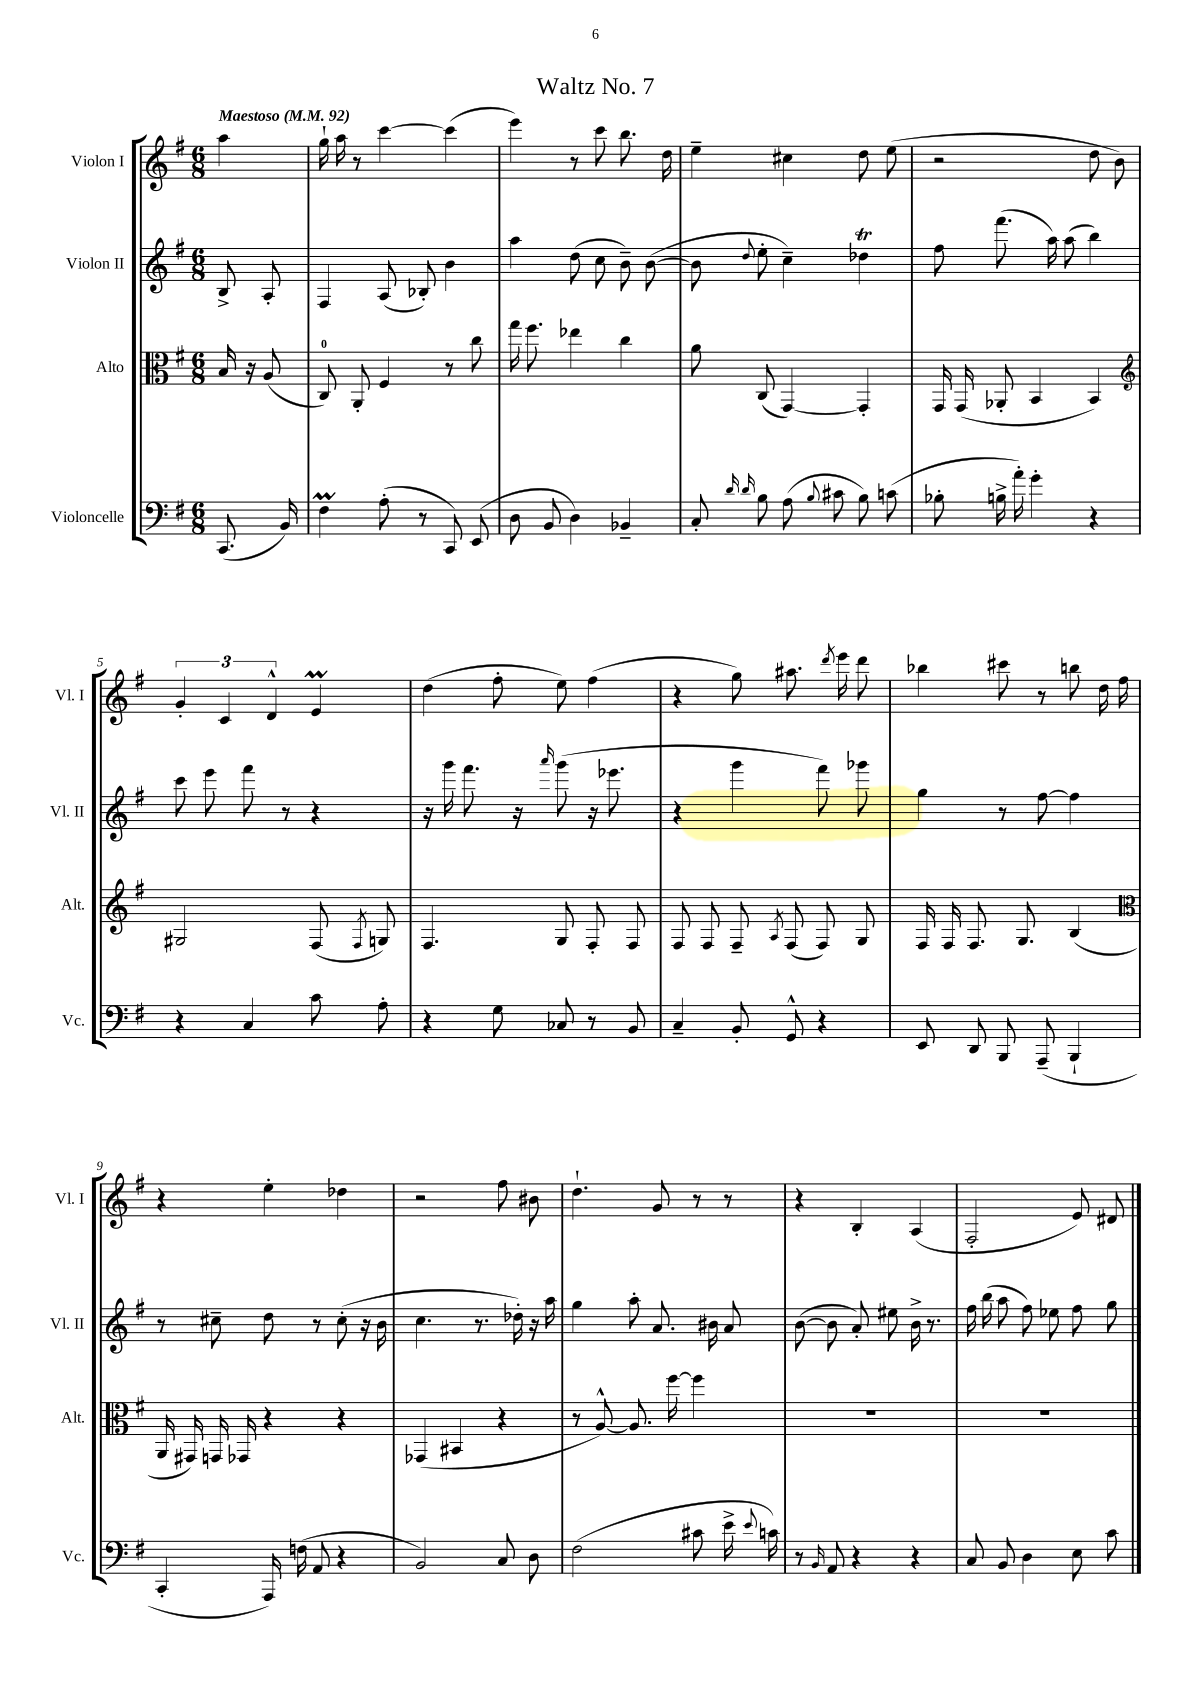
\header { title = "Waltz No. 7" }
<<
\new StaffGroup <<
\new Staff = "s0" \with { instrumentName = "Violon I" shortInstrumentName = "Vl. I" } {
    \clef treble \key g \major \numericTimeSignature \time 6/8 \partial 4 \tempo "Maestoso" 4 = 92
    \autoBeamOff a''4 |
    g''16-! a''16 r8 c'''4~ c'''4( |
    e'''4) r8 c'''8 b''8. d''16 |
    e''4-- cis''4 d''8 e''8( |
    r2 d''8 b'8) |
    \tuplet 3/2 { g'4-. c'4 d'4-^ } e'4\prall |
    d''4( fis''8-. e''8) fis''4( |
    r4 g''8) ais''8. \acciaccatura { d'''8 } e'''16 d'''8 |
    bes''4 cis'''8 r8 b''8 d''16 fis''16 |
    r4 e''4-. des''4 |
    r2 fis''8 bis'8 |
    d''4.-! g'8 r8 r8 |
    r4 b4-. a4( |
    fis2-. e'8) dis'8 \bar "|." |
}
\new Staff = "s1" \with { instrumentName = "Violon II" shortInstrumentName = "Vl. II" } {
    \clef treble \key g \major \numericTimeSignature \time 6/8 \partial 4
    \autoBeamOff b8-> a8-. |
    fis4 a8( bes8-.) b'4 |
    a''4 d''8( c''8 b'8--) b'8~( |
    b'8 \appoggiatura { d''8 } e''8-. c''4--) des''4\trill |
    fis''8 fis'''8.( a''16) a''8( b''4) |
    c'''8 e'''8 fis'''8 r8 r4 |
    r16 g'''16 fis'''8. r16 \grace { a'''16 } g'''8( r16 ees'''8. |
    r4 g'''4 fis'''8) ges'''8 |
    g''4 r8 fis''8~ fis''4 |
    r8 cis''8-- d''8 r8 cis''8-.( r16 b'16 |
    c''4. r8. des''16-.) r16 a''16 |
    g''4 a''8-. a'8. bis'16 a'8 |
    b'8~( b'8 a'8-.) eis''8 b'16-> r8. |
    fis''16 b''16( a''8 fis''8) ees''8 fis''8 g''8 \bar "|." |
}
\new Staff = "s2" \with { instrumentName = "Alto" shortInstrumentName = "Alt." } {
    \clef alto \key g \major \numericTimeSignature \time 6/8 \partial 4
    \autoBeamOff b16 r16 a8( |
    c8-0) a,8-. fis4 r8 c''8 |
    g''16 fis''8. ees''4 c''4 |
    a'8 c8( g,4~) g,4-. |
    g,16 g,16( aes,8-. b,4 b,4) |
    \clef treble gis2 fis8( \acciaccatura { fis8 } g8) |
    fis4. g8 fis8-. fis8 |
    fis8 fis8 fis8-- \acciaccatura { a8 } fis8( fis8) g8 |
    fis16 fis16 fis8. g8. b4( |
    \clef alto a,16 gis,16) g,16 ges,16 r4 r4 |
    ges,4( bis,4 r4 |
    r8 a8~-^) a8. fis''16~ fis''4 |
    R2. |
    R2. \bar "|." |
}
\new Staff = "s3" \with { instrumentName = "Violoncelle" shortInstrumentName = "Vc." } {
    \clef bass \key g \major \numericTimeSignature \time 6/8 \partial 4
    \autoBeamOff c,8.( b,16) |
    fis4\prall a8-.( r8 c,8) e,8( |
    d8 b,8 d4) bes,4-- |
    c8-. \grace { d'16 d'16 } b8 a8( \appoggiatura { b8 } cis'8 b8) c'8( |
    bes8-. b16-> a'16-.) g'4-. r4 |
    r4 c4 c'8 a8-. |
    r4 g8 ces8 r8 b,8 |
    c4-- b,8-. g,8-^ r4 |
    e,8 d,8 b,,8 a,,8--( b,,4-! |
    c,4-. a,,16) f16( a,8 r4 |
    b,2) c8 d8 |
    fis2( cis'8 e'16-> \appoggiatura { e'8 } c'16) |
    r8 \grace { b,16 } a,8 r4 r4 |
    c8 b,8 d4 e8 c'8 \bar "|." |
}
>>
>>
